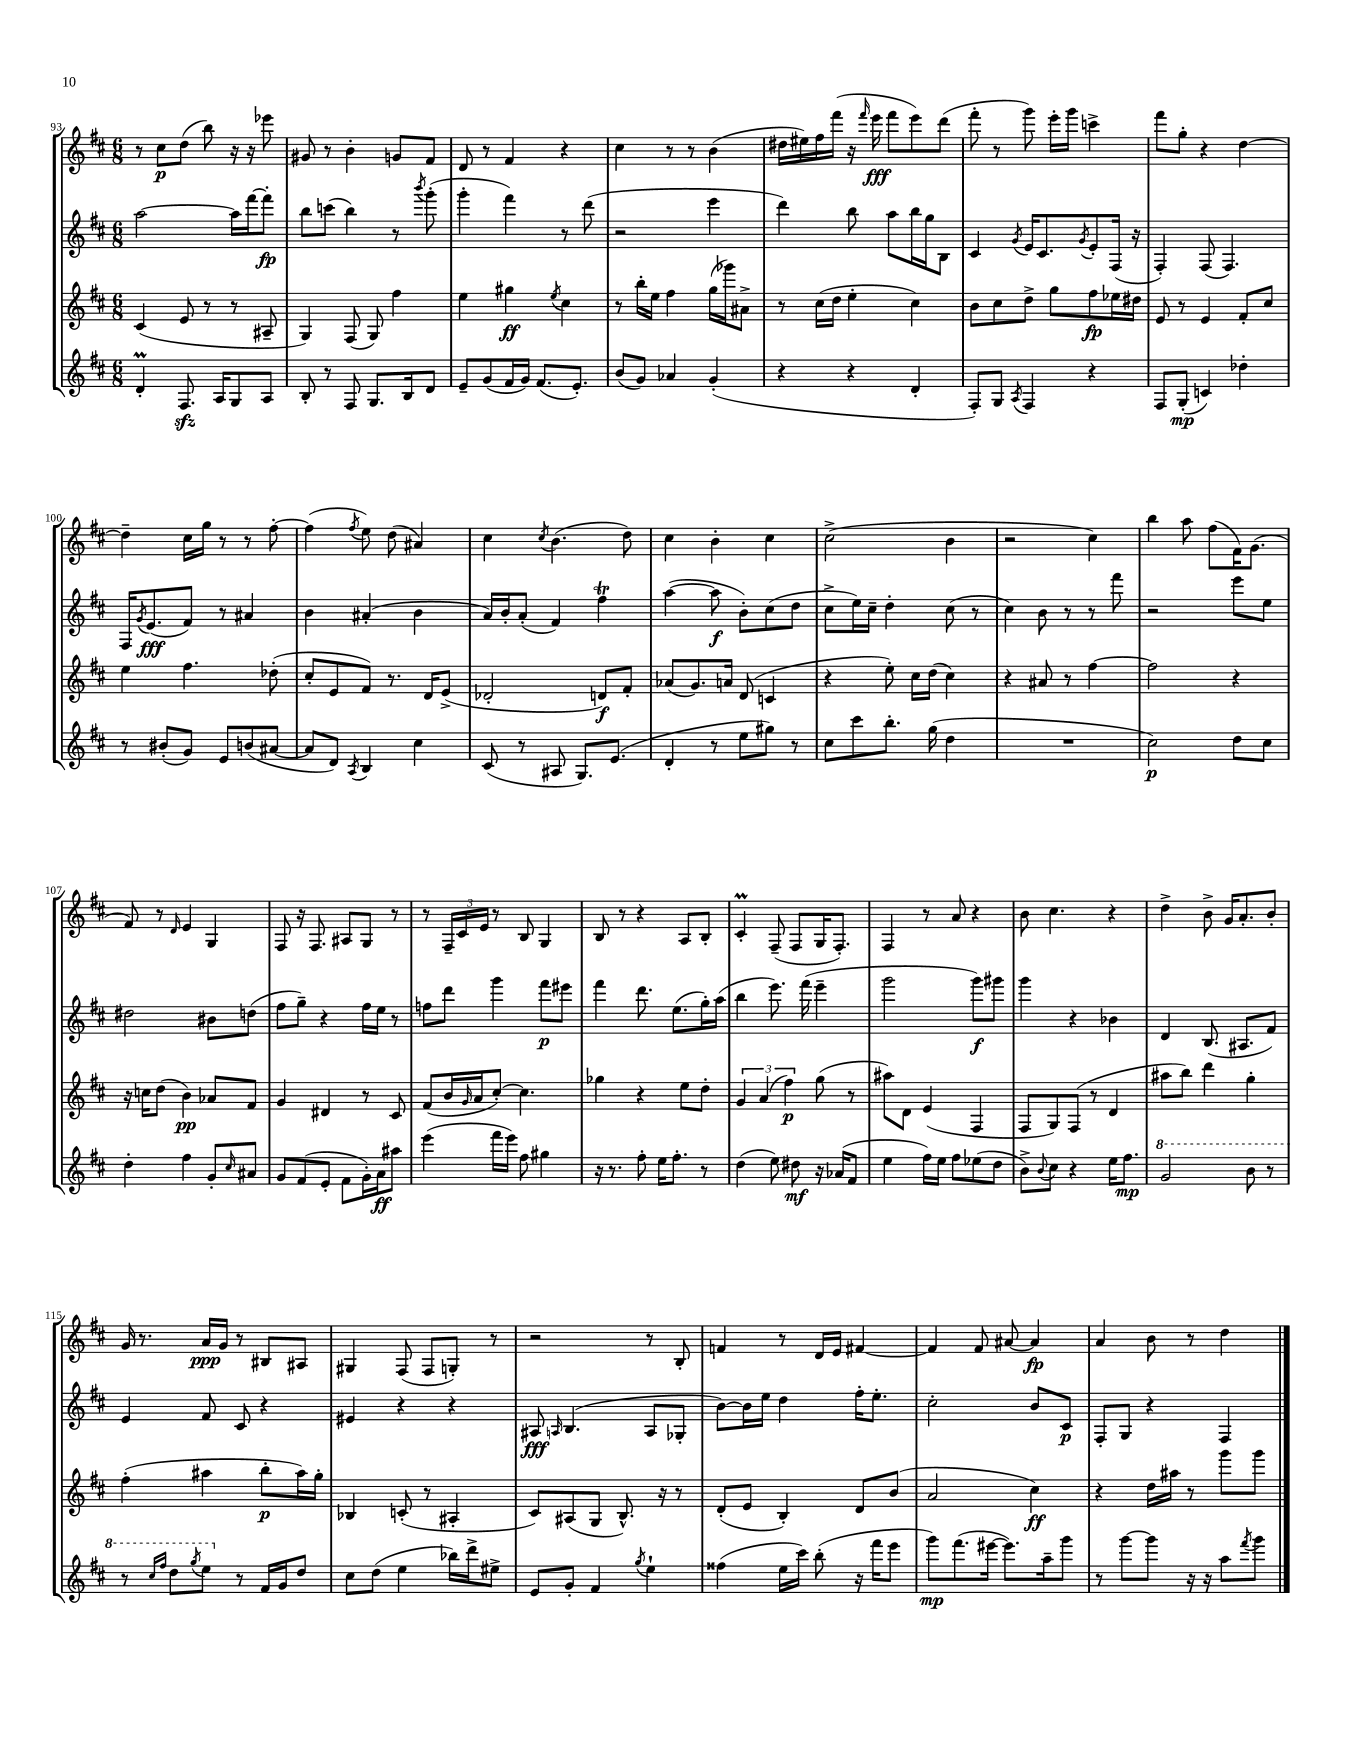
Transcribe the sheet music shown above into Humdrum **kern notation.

**kern	**dynam	**kern	**dynam	**kern	**dynam	**kern	**dynam
*part4	*part4	*part3	*part3	*part2	*part2	*part1	*part1
*staff4	*staff4	*staff3	*staff3	*staff2	*staff2	*staff1	*staff1
*clefG2	*	*clefG2	*	*clefG2	*	*clefG2	*
*k[f#c#]	*	*k[f#c#]	*	*k[f#c#]	*	*k[f#c#]	*
*M6/8	*	*M6/8	*	*M6/8	*	*M6/8	*
=93	=93	=93	=93	=93	=93	=93	=93
4dM'/	.	(4c#/	.	[2aa\	.	8r	.
.	.	.	.	.	.	8cc#\L	p
8.F#zz/	.	8e/	.	.	.	(8dd\J	.
.	.	8r	.	.	.	8bb\)	.
16A/KL	.	.	.	.	.	.	.
8G/	.	8r	.	16aa\LL]	.	16r	.
.	.	.	.	[16fff#\J	.	16r	.
8A/J	.	8A#X~/	.	8fff#'\J]	fp	8eee-X\	.
=94	=94	=94	=94	=94	=94	=94	=94
8B'/	.	4G/)	.	8bb\L	.	8g#X/	.
8r	.	.	.	(8cccn\J	.	8r	.
8F#/	.	(8F#/	.	4bb\)	.	4b'\	.
8.G/L	.	8G/)	.	.	.	.	.
.	.	4ff#\	.	8r	.	8gn/L	.
16B/k	.	.	.	.	.	.	.
.	.	.	.	8qbbb/	.	.	.
8d/J	.	.	.	(8ggg'\	.	8f#/J	.
=95	=95	=95	=95	=95	=95	=95	=95
8e~/L	.	4ee\	.	4ggg'\	.	8d/	.
(8g/	.	.	.	.	.	8r	.
16f#/L	.	4gg#X\	ff	4fff#\)	.	4f#/	.
16g/JJ)	.	.	.	.	.	.	.
(8.f#/L	.	.	.	.	.	.	.
.	.	8qee/	.	.	.	.	.
.	.	4cc#\	.	8r	.	4r	.
8.e'/J)	.	.	.	.	.	.	.
.	.	.	.	(8ddd\	.	.	.
=96	=96	=96	=96	=96	=96	=96	=96
(8b/L	.	8r	.	2r	.	4cc#\	.
8g/J)	.	16bb'\LL	.	.	.	.	.
.	.	16ee\JJ	.	.	.	.	.
4a-X/	.	4ff#\	.	.	.	8r	.
.	.	.	.	.	.	8r	.
(4g'/	.	(16gg\LL	.	4eee\	.	(4b\	.
.	.	16ggg-X\J)	.	.	.	.	.
.	.	8a#X^\J	.	.	.	.	.
=97	=97	=97	=97	=97	=97	=97	=97
4r	.	8r	.	4ddd\)	.	16dd#X\LL	.
.	.	.	.	.	.	16ee#X\)	.
.	.	(16cc#\LL	.	.	.	16ff#\	.
.	.	16dd\JJ	.	.	.	(16fff#\JJ	.
4r	.	4ee'\	.	8bb\	.	16r	.
.	.	.	.	.	.	16qqfff#/	.
.	.	.	.	.	.	16eee\	fff
.	.	.	.	8aa\L	.	8fff#\L	.
4d'/	.	4cc#\)	.	16bb\L	.	8eee\)	.
.	.	.	.	16gg\J	.	.	.
.	.	.	.	8B\J	.	(8ddd\J	.
=98	=98	=98	=98	=98	=98	=98	=98
8F#'/L)	.	8b\L	.	4c#/	.	8fff#'\	.
8G/J	.	8cc#\	.	.	.	8r	.
8qA/	.	.	.	8qg/	.	.	.
4F#/	.	8dd^\J	.	16e/KL	.	8ggg\)	.
.	.	.	.	8.c#/	.	.	.
.	.	8gg\L	.	.	.	16eee'\LL	.
.	.	.	.	.	.	16ggg\JJ	.
.	.	.	.	8qg/	.	.	.
4r	.	8ff#\	fp	8e'/	.	4cccn^\	.
.	.	16ee-X\L	.	(16F#/Jk	.	.	.
.	.	16dd#X\JJ	.	16r	.	.	.
=99	=99	=99	=99	=99	=99	=99	=99
8F#/L	.	8e/	.	4F#'/)	.	8fff#\L	.
(8G'/J	mp	8r	.	.	.	8gg'\J	.
4cn/)	.	4e/	.	(8F#/	.	4r	.
.	.	.	.	4.F#/)	.	.	.
4dd-X'\	.	8f#'/L	.	.	.	[4dd\	.
.	.	8cc#/J	.	.	.	.	.
!!LO:LB:g=z
=100	=100	=100	=100	=100	=100	=100	=100
8r	.	4ee\	.	16F#/KL	.	4dd~\]	.
.	.	.	.	8qg/	.	.	.
.	.	.	.	(8.e/	fff	.	.
(8b#X'/L	.	.	.	.	.	.	.
8g/J)	.	4.ff#\	.	8f#/J)	.	16cc#\LL	.
.	.	.	.	.	.	16gg\JJ	.
8e/L	.	.	.	8r	.	8r	.
(8bn/	.	.	.	4a#X/	.	8r	.
[8a#X/J	.	(8dd-X'\	.	.	.	[8ff#'\	.
=101	=101	=101	=101	=101	=101	=101	=101
8a#/L]	.	8cc#'/L	.	4b\	.	(4ff#\]	.
8d/J)	.	8e/	.	.	.	.	.
8qA/	.	.	.	.	.	8qff#/	.
4B/	.	8f#/J)	.	(4a#X'/	.	8ee\)	.
.	.	8.r	.	.	.	(8dd\	.
4cc#\	.	.	.	4b\	.	4a#X/)	.
.	.	16d/KL	.	.	.	.	.
.	.	(8e^/J	.	.	.	.	.
=102	=102	=102	=102	=102	=102	=102	=102
(8c#/	.	2d-X'/	.	16a/LL)	.	4cc#\	.
.	.	.	.	16b'/J	.	.	.
8r	.	.	.	(8a'/J	.	.	.
.	.	.	.	.	.	8qcc#/	.
8A#X/	.	.	.	4f#/)	.	(4.b\	.
8.G/L)	.	.	.	.	.	.	.
.	.	8dn/L)	f	4ff#t\	.	.	.
(8.e/J	.	.	.	.	.	.	.
.	.	8f#'/J	.	.	.	8dd\)	.
=103	=103	=103	=103	=103	=103	=103	=103
4d'/	.	(8a-X/L	.	([4aa\	.	4cc#\	.
.	.	8.g/)	.	.	.	.	.
8r	.	.	.	8aa\]	f	4b'\	.
.	.	16an/Jk	.	.	.	.	.
8ee\L	.	(8d/	.	8b'\L)	.	.	.
8gg#X\J)	.	4cn/	.	(8cc#\	.	4cc#\	.
8r	.	.	.	8dd\J	.	.	.
=104	=104	=104	=104	=104	=104	=104	=104
8cc#\L	.	4r	.	8cc#^\L	.	(2cc#^\	.
8ccc#\	.	.	.	16ee\L)	.	.	.
.	.	.	.	16cc#~\JJ	.	.	.
8.bb'\J	.	8ee'\)	.	4dd'\	.	.	.
.	.	16cc#\LL	.	.	.	.	.
(16gg\	.	(16dd\JJ	.	.	.	.	.
4dd\	.	4cc#\)	.	(8cc#\	.	4b\	.
.	.	.	.	8r	.	.	.
=105	=105	=105	=105	=105	=105	=105	=105
2.r	.	4r	.	4cc#\)	.	2r	.
.	.	8a#X/	.	8b\	.	.	.
.	.	8r	.	8r	.	.	.
.	.	[4ff#\	.	8r	.	4cc#\)	.
.	.	.	.	8fff#\	.	.	.
=106	=106	=106	=106	=106	=106	=106	=106
2cc#\)	p	2ff#\]	.	2r	.	4bb\	.
.	.	.	.	.	.	8aa\	.
.	.	.	.	.	.	(8ff#\L	.
8dd\L	.	4r	.	8eee\L	.	16f#\K)	.
.	.	.	.	.	.	(8.g\J	.
8cc#\J	.	.	.	8ee\J	.	.	.
!!LO:LB:g=z
=107	=107	=107	=107	=107	=107	=107	=107
4dd'\	.	16r	.	2dd#X\	.	8f#/)	.
.	.	16ccn\KL	.	.	.	.	.
.	.	(8dd\J	.	.	.	8r	.
.	.	.	.	.	.	16qqd/	.
4ff#\	.	4b\)	pp	.	.	4e/	.
8g'/L	.	8a-X/L	.	8b#X\L	.	4G/	.
16qqcc#/	.	.	.	.	.	.	.
8a#X/J	.	8f#/J	.	(8ddn\J	.	.	.
=108	=108	=108	=108	=108	=108	=108	=108
8g/L	.	4g/	.	8ff#\L	.	8F#/	.
(8f#/	.	.	.	8gg~\J)	.	16r	.
.	.	.	.	.	.	8.F#/	.
8e'/J	.	4d#X/	.	4r	.	.	.
8f#\L	.	.	.	.	.	8A#X/L	.
16g'\L)	.	8r	.	16ff#\LL	.	8G/J	.
16a\J	ff	.	.	16ee\JJ	.	.	.
8aa#X\J	.	8c#/	.	8r	.	8r	.
=109	=109	=109	=109	=109	=109	=109	=109
(4eee\	.	(8f#/L	.	8ffn\L	.	8r	.
.	.	16b/L	.	8ddd\J	.	24F#~/LL	.
.	.	.	.	.	.	24c#/	.
.	.	16qqg/	.	.	.	.	.
.	.	16a/J	.	.	.	.	.
.	.	.	.	.	.	24e/JJ	.
16fff#\LL	.	[8cc#'/J)	.	4ggg\	.	8r	.
16eee\JJ)	.	.	.	.	.	.	.
8ff#\	.	4.cc#\]	.	.	.	8B/	.
4gg#X\	.	.	.	8fff#\L	p	4G/	.
.	.	.	.	8eee#X\J	.	.	.
=110	=110	=110	=110	=110	=110	=110	=110
16r	.	4gg-X\	.	4fff#\	.	8B/	.
8.r	.	.	.	.	.	.	.
.	.	.	.	.	.	8r	.
8ff#'\	.	4r	.	8.ddd\	.	4r	.
16ee\KL	.	.	.	.	.	.	.
8.ff#'\J	.	.	.	(8.ee\L	.	.	.
.	.	8ee\L	.	.	.	8A/L	.
8r	.	8dd'\J	.	16gg'\L)	.	8B'/J	.
.	.	.	.	(16aa\JJ	.	.	.
=111	=111	=111	=111	=111	=111	=111	=111
(4dd\	.	6g/	.	4bb\	.	4c#m'/	.
.	.	(6a/	.	.	.	.	.
8ee\)	.	.	.	8.eee\)	.	(8F#~/	.
.	.	6ff#\)	p	.	.	.	.
8dd#X\	mf	.	.	.	.	8F#/L	.
.	.	.	.	(16fff#\	.	.	.
16r	.	(8gg\	.	4eee~\	.	16G/K	.
(16a-X/KL	.	.	.	.	.	8.F#'/J)	.
8f#/J	.	8r	.	.	.	.	.
=112	=112	=112	=112	=112	=112	=112	=112
4ee\	.	8aa#X\L)	.	2ggg\	.	4F#/	.
.	.	8d\J	.	.	.	.	.
16ff#\LL)	.	(4e/	.	.	.	8r	.
16ee\JJ	.	.	.	.	.	.	.
8ff#\L	.	.	.	.	.	8a/	.
(8ee-X\	.	4F#/	.	8ggg\L)	f	4r	.
8dd\J	.	.	.	8ggg#X\J	.	.	.
=113	=113	=113	=113	=113	=113	=113	=113
8b^\L)	.	8F#/L	.	4ggg\	.	8b\	.
8qqb/	.	.	.	.	.	.	.
8cc#\J	.	8G/)	.	.	.	4.cc#\	.
4r	.	(8F#/J	.	4r	.	.	.
.	.	8r	.	.	.	.	.
16ee\KL	.	4d/	.	4b-X\	.	4r	.
8.ff#\J	mp	.	.	.	.	.	.
=114	=114	=114	=114	=114	=114	=114	=114
*8va	*	*	*	*	*	*	*
2gg/	.	8aa#X\L	.	4d/	.	4dd^\	.
.	.	8bb\J)	.	.	.	.	.
.	.	4ddd\	.	(8.B/	.	8b^\	.
.	.	.	.	.	.	16g/KL	.
.	.	.	.	8.A#X/L	.	8.a'/	.
8bb\	.	4gg'\	.	.	.	.	.
8r	.	.	.	8f#/J)	.	8b'/J	.
!!LO:LB:g=z
=115	=115	=115	=115	=115	=115	=115	=115
8r	.	(4ff#'\	.	4e/	.	16g/	.
.	.	.	.	.	.	8.r	.
16qqccc#/LL	.	.	.	.	.	.	.
16qqfff#/JJ	.	.	.	.	.	.	.
8ddd\L	.	.	.	.	.	.	.
8qggg/	.	.	.	.	.	.	.
8eee\J	.	4aa#X\	.	8f#/	.	16a/LL	ppp
.	.	.	.	.	.	16g/JJ	.
*X8va	*	*	*	*	*	*	*
8r	.	.	.	8c#/	.	8r	.
16f#/LL	.	8bb'\L	p	4r	.	8B#X/L	.
16g/J	.	.	.	.	.	.	.
8dd/J	.	16aa#\L)	.	.	.	8A#X/J	.
.	.	16gg'\JJ	.	.	.	.	.
=116	=116	=116	=116	=116	=116	=116	=116
8cc#\L	.	4B-X/	.	4e#X/	.	4G#X/	.
(8dd\J	.	.	.	.	.	.	.
4ee\	.	(8cn'/	.	4r	.	(8F#/	.
.	.	8r	.	.	.	8F#/L	.
16bb-X\LL)	.	4A#X'/	.	4r	.	8Gn'/J)	.
16ddd^\J	.	.	.	.	.	.	.
8ee#X^\J	.	.	.	.	.	8r	.
=117	=117	=117	=117	=117	=117	=117	=117
8e/L	.	8c#/L)	.	8A#X/	fff	2r	.
.	.	.	.	16qqAn/	.	.	.
8g'/J	.	(8A#X/	.	(4.B/	.	.	.
4f#/	.	8G/J	.	.	.	.	.
.	.	8.B^^/)	.	.	.	.	.
8qgg/	.	.	.	.	.	.	.
4ee`\	.	.	.	8A/L	.	8r	.
.	.	16r	.	.	.	.	.
.	.	8r	.	8G-X'/J	.	8B'/	.
=118	=118	=118	=118	=118	=118	=118	=118
(4ff##X\	.	(8d'/L	.	[8b\L)	.	4fn/	.
.	.	8e/J	.	16b\L]	.	.	.
.	.	.	.	16ee\JJ	.	.	.
16ee\LL	.	4B'/)	.	4dd\	.	8r	.
16ccc#\JJ)	.	.	.	.	.	.	.
(8bb'\	.	.	.	.	.	16d/LL	.
.	.	.	.	.	.	16e/JJ	.
16r	.	8d/L	.	16ff#'\KL	.	[4f#X/	.
16fff#\KL	.	.	.	8.ee'\J	.	.	.
8eee\J	.	(8b/J	.	.	.	.	.
=119	=119	=119	=119	=119	=119	=119	=119
8ggg\L)	mp	2a/	.	2cc#'\	.	4f#/]	.
(8.fff#\	.	.	.	.	.	.	.
.	.	.	.	.	.	8f#/	.
[16eee#X\Jk	.	.	.	.	.	.	.
8.eee#\L])	.	.	.	.	.	[8a#X/	.
.	.	4cc#\)	ff	8b/L	.	4a#/]	fp
16aa~\k	.	.	.	.	.	.	.
8ggg\J	.	.	.	8c#/J	p	.	.
=120	=120	=120	=120	=120	=120	=120	=120
8r	.	4r	.	8F#'/L	.	4a/	.
[8ggg\L	.	.	.	8G/J	.	.	.
8ggg\J]	.	16dd\LL	.	4r	.	8b\	.
.	.	16aa#X\JJ	.	.	.	.	.
16r	.	8r	.	.	.	8r	.
16r	.	.	.	.	.	.	.
8aa\L	.	8ggg\L	.	4F#/	.	4dd\	.
8qfff#/	.	.	.	.	.	.	.
8ggg\J	.	8ggg\J	.	.	.	.	.
==	==	==	==	==	==	==	==
*-	*-	*-	*-	*-	*-	*-	*-
